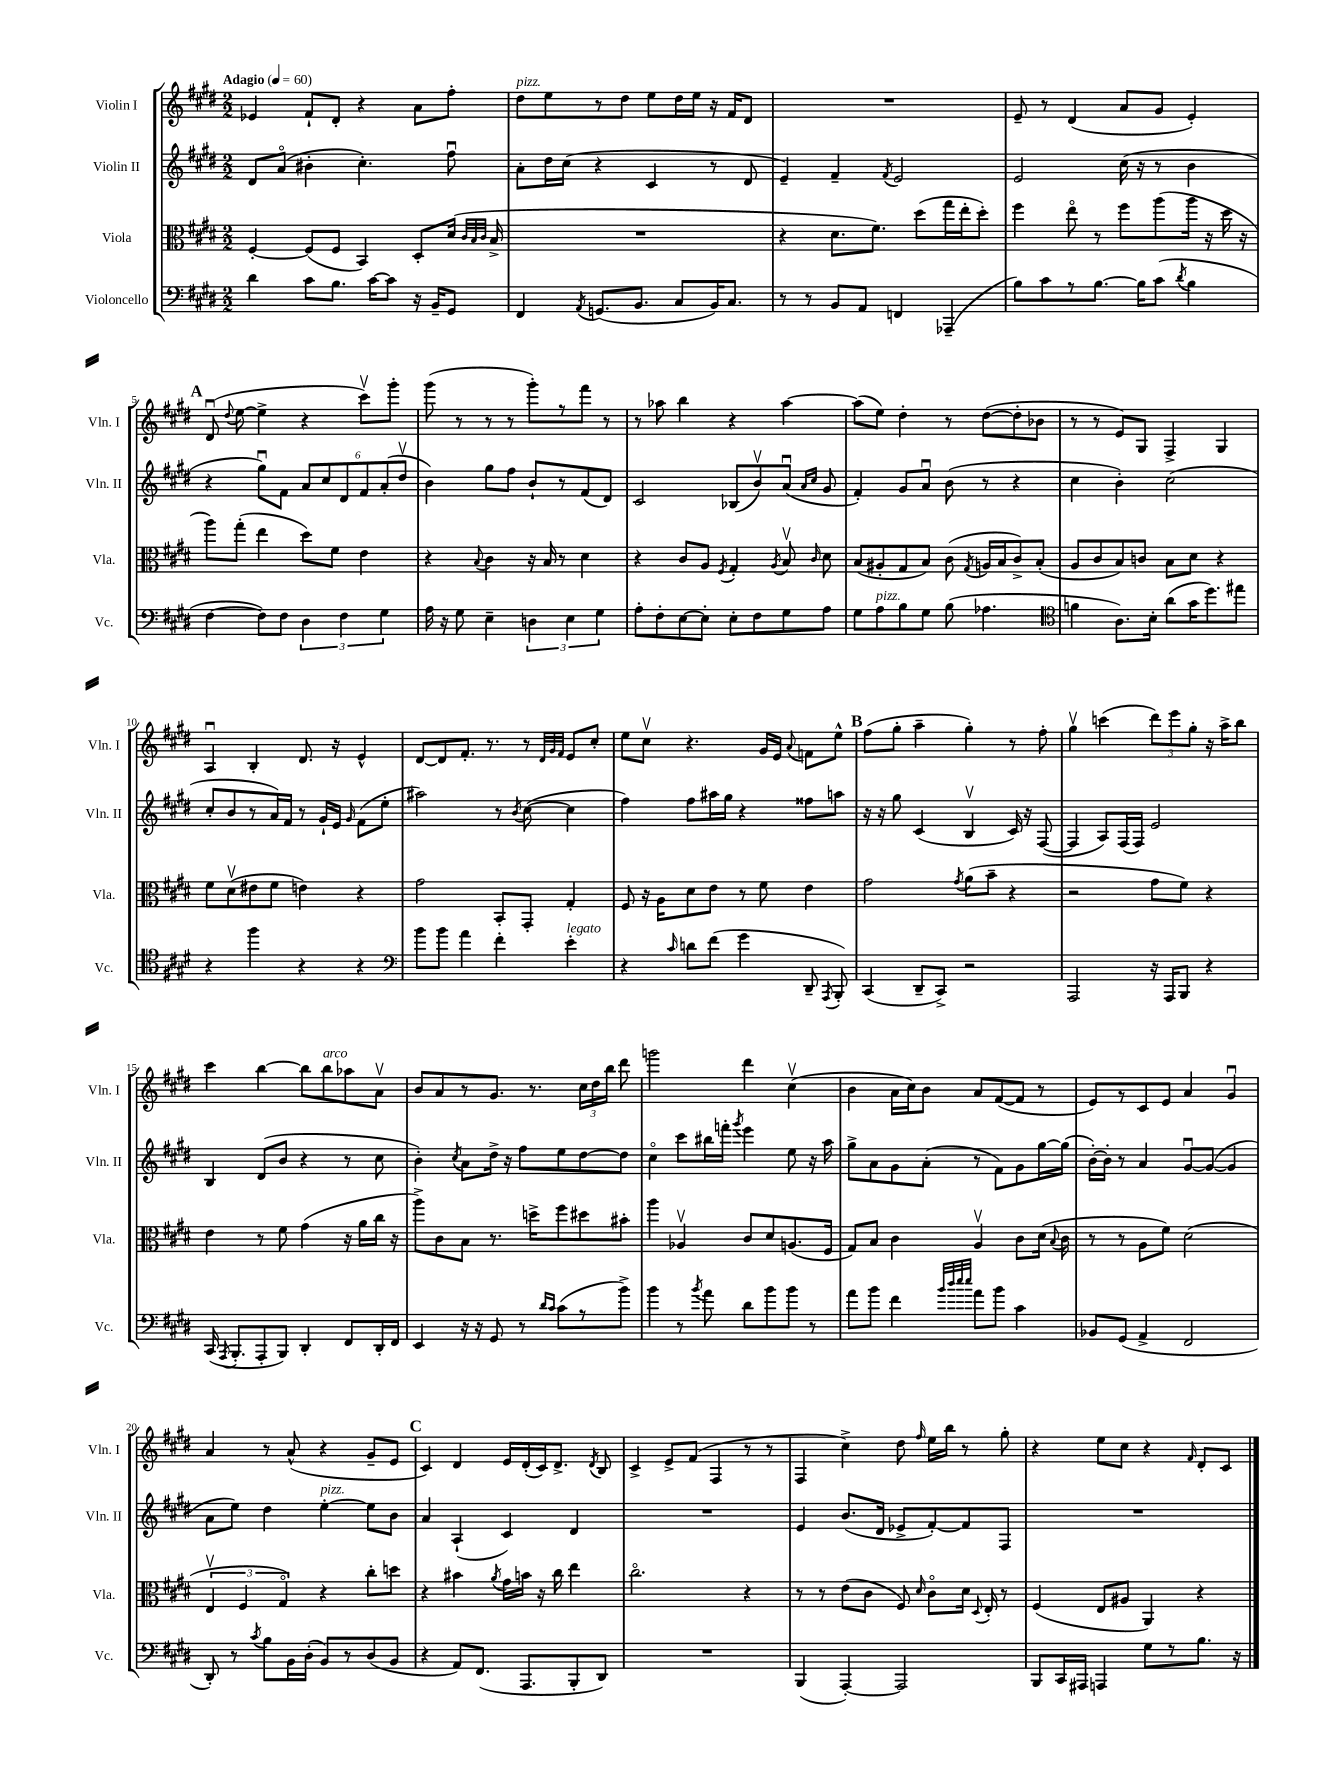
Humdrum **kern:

**kern	**kern	**kern	**kern
*staff4	*staff3	*staff2	*staff1
*clefF4	*clefC3	*clefG2	*clefG2
*k[f#c#g#d#]	*k[f#c#g#d#]	*k[f#c#g#d#]	*k[f#c#g#d#]
*M2/2	*M2/2	*M2/2	*M2/2
*MM60	*MM60	*MM60	*MM60
4d#	[4F#'	8d#	4e-
.	.	(8ao	.
8c#	(8F#]	4b#'	8f#`
8.B	8F#	.	8d#'
.	4BB)	4.cc#')	4r
[16c#	.	.	.
8c#]	.	.	.
16r	8D#'	.	8a
16BB~	.	.	.
8GG#	(16d#	8ff#u	8ff#'
.	32qqc#	.	.
.	32qqB	.	.
.	32qqc#	.	.
.	16B^	.	.
=	=	=	=
4FF#	1r	8a'	8dd#
.	.	16dd#	8ee
.	.	(16cc#	.
8qAA	.	.	.
(8.GG	.	4r	8r
.	.	.	8dd#
8.BB	.	.	.
.	.	4c#	8ee
8C#	.	.	16dd#
.	.	.	16ee
16BB)	.	8r	16r
8.C#	.	.	16f#
.	.	8d#	8d#
=	=	=	=
8r	4r	4e~)	1r
8r	.	.	.
8BB	8.d#	4f#~	.
8AA	.	.	.
.	8.f#)	.	.
.	.	8qf#	.
4FF	.	2e	.
.	(8dd#	.	.
(4AAA-~	16gg#	.	.
.	16ee'	.	.
.	8dd#')	.	.
=	=	=	=
8B)	4ff#	2e	8e~
8c#	.	.	8r
8r	8eeo	.	(4d#
[8.B	8r	.	.
.	8ff#	(16cc#	8a
16B]	.	16r	.
(8c#	(8aa	8r	8g#
8qd#	.	.	.
4B	16aa	4b	4e')
.	16r	.	.
.	16dd#	.	.
.	16r	.	.
=	=	=	=
[4F#	8aa)	4r	(8d#u
.	.	.	8qqdd#
.	(8gg#'	.	[8ee
8F#])	4ee	8gg#u)	4ee^]
8F#	.	8f#	.
6D#	8dd#)	12a	4r
.	.	12cc#	.
.	8f#	.	.
6F#	.	12d#	.
.	4e	12f#	8ccc#v)
6G#	.	(12a'	.
.	.	.	8ggg#'
.	.	12dd#v	.
=	=	=	=
16A	4r	4b)	(8ggg#
16r	.	.	.
8G#	.	.	8r
.	8qqB	.	.
4E~	4c#	8gg#	8r
.	.	8ff#	8r
6D	16r	8b`	8ggg#')
.	16B	.	.
.	8r	8r	8r
6E	.	.	.
.	4d#	(8f#	8fff#
6G#	.	.	.
.	.	8d#)	8r
=	=	=	=
8A'	4r	2c#	8r
8F#'	.	.	8aa-
[8E	8c#	.	4bb
8E']	8A	.	.
.	8qF#	.	.
8E'	4G#'	(8B-	4r
8F#	.	8bv)	.
.	8qA	.	.
8G#	8Bv	(8au	[4aa-
.	.	16qqa	.
.	16qqc#	16qqcc#	.
8A	8d#	8g#	.
=	=	=	=
8G#	(8B	4f#')	(8aa-]
8A	8A#'	.	8ee)
8B	8G#	8g#	4dd#'
8G#	8B)	8au	.
(8B	(8c#	(8b	8r
.	8qG#	.	.
4.A-	16A	8r	([8dd#
.	16B	.	.
.	8c#^)	4r	8dd#']
.	(8B'	.	8b-
=	=	=	=
*clefC4	*	*	*
4f	8A	4cc#	8r
.	8c#	.	8r
8.A)	8B)	4b')	8e)
.	8c	.	8G#
16B'	.	.	.
(8a	8B	(2cc#	4F#^
16g#	8d#	.	.
8.dd#)	.	.	.
.	4r	.	4G#
8ee#	.	.	.
=	=	=	=
4r	8f#	8cc#'	4Au
.	(8d#v	8b	.
4ff#	8e#	8r	4B'
.	8f#	16a)	.
.	.	16f#	.
4r	4e)	8r	8.d#
.	.	16g#`	.
.	.	16e	16r
.	.	16qqg#	.
4r	4r	(8f#	4e^^
.	.	8ee'	.
=	=	=	=
*clefF4	*	*	*
8b	2g#	2aa#)	[8d#
8b	.	.	8d#]
4a	.	.	8.f#'
.	.	.	8.r
4f#'	8BB'	8r	.
.	.	8qb	.
.	8GG#'	([8cc#	8r
.	.	.	32qqd#
.	.	.	32qqg#
.	.	.	32qqf#
4e'	4G#'	4cc#]	8e
.	.	.	8cc#'
=	=	=	=
4r	8F#	4ff#)	8ee
.	16r	.	8cc#v
.	16A	.	.
16qqc#	.	.	.
8d	8d#	8ff#	4.r
(8f#	8e	16aa#	.
.	.	16gg#	.
4g#	8r	4r	.
.	8f#	.	16g#
.	.	.	16e
.	.	.	8qqa
8DD#~	4e	8ff##	8f
8qAAA	.	.	.
8BBB')	.	8aa	8ee^^
=	=	=	=
(4CC#	2g#	16r	(8ff#
.	.	16r	.
.	.	8gg#	8gg#'
8DD#~	.	(4c#	4aa~
8CC#^)	.	.	.
.	8qg#	.	.
2r	(8a	4Bv	4gg#')
.	8b~	.	.
.	4r	16c#)	8r
.	.	16r	.
.	.	([8F#	8ff#'
=	=	=	=
2AAA	2r	4F#]	4gg#v
.	.	8A)	(4ccc
.	.	(16F#	.
.	.	16F#)	.
16r	8g#	2e	12ddd#)
16AAA	.	.	.
.	.	.	12eee
8BBB	8f#)	.	.
.	.	.	12gg#'
4r	4r	.	16r
.	.	.	16aa^
.	.	.	8bb
=	=	=	=
(16CC#	4e	4B	4ccc#
8qAAA	.	.	.
8.BBB'	.	.	.
8AAA'	8r	(8d#	[4bb
8BBB)	8f#	8b	.
4DD#'	(4g#	4r	8bb]
.	.	.	8bb
8FF#	16r	8r	8aa-
.	16a	.	.
16DD#'	16cc#	8cc#	8av
16FF#	16r	.	.
=	=	=	=
4EE	8aa^)	4b')	8b
.	8c#	.	8a
.	.	8qcc#	.
16r	8B	8a	8r
16r	.	.	.
8GG#	8.r	16dd#^	8.g#
.	.	16r	.
8r	.	8ff#	.
.	16dd^	.	8.r
16qqd#	.	.	.
16qqc#	.	.	.
(8c#	8ff#	8ee	.
8r	8dd#	[8dd#	24cc#
.	.	.	24dd#
.	.	.	24bb
8b^)	8b#'	8dd#]	8ddd#
=	=	=	=
4b	4aa	4cc#o	2ggg
8r	4A-v	8ccc#	.
8qb	.	.	.
8a	.	16bb#	.
.	.	16fff'	.
.	.	8qggg#	.
8d#	8c#	4eee	4ddd#
8b	8d#	.	.
8b	(8.A	8ee	(4cc#v
8r	.	16r	.
.	16F#	16aa	.
=	=	=	=
8a	8G#)	8gg#^	4b
8b	8B	8a	.
4f#	4c#	8g#	16a
.	.	.	16cc#)
.	.	(8a'	8b
32qqb	.	.	.
32qqdd#	.	.	.
32qqee	.	.	.
32qqee	.	.	.
8a	4Av	8r	8a
8b	.	8f#)	([8f#
4c#	8c#	8g#	8f#]
.	(16d#	[16gg#	8r
.	8qqB	.	.
.	16c#	(16gg#]	.
=	=	=	=
8BB-	8r	[16b')	8e)
.	.	16b']	.
(8GG#	8r	8r	8r
4AA^	8A	4a	8c#
.	8f#)	.	8e
2FF#	(2d#	[8g#u	4a
.	.	(8g#_	.
.	.	4g#]	4g#u
=	=	=	=
8DD#')	6Ev	8a	4a
8r	.	8ee)	.
.	6F#	.	.
8qc#	.	.	.
8B	.	4dd#	8r
.	6G#o)	.	.
16BB	.	.	(8a^^
(16D#'	.	.	.
8BB)	4r	[4ee'	4r
8r	.	.	.
(8D#	8cc#'	8ee]	8g#~
8BB	8dd	8b	8e
=	=	=	=
4r	4r	4a	4c#)
8AA)	4b#	(4A`	4d#
(8.FF#	.	.	.
.	8qa	.	.
.	16g#	4c#)	16e
8.AAA	16b	.	(16d#'
.	16r	.	16c#)
.	16cc#	.	8.d#^
8BBB'	4ee	4d#	.
.	.	.	8qd#
8DD#)	.	.	8B
=	=	=	=
1r	2.cc#o	1r	4c#^
.	.	.	8e^
.	.	.	(8f#
.	.	.	4F#
.	4r	.	8r
.	.	.	8r
=	=	=	=
(4BBB	8r	4e	4F#
.	8r	.	.
[4AAA')	(8e	(8.b	4cc#^)
.	8c#	.	.
.	.	16d#	.
2AAA]	8F#)	8e-^	8dd#
.	16qqd#	.	16qqff#
.	8c#o	[8f#')	16ee
.	.	.	16bb
.	16d#	8f#]	8r
.	8qqD#	.	.
.	16E'	.	.
.	8r	8F#	8gg#'
=	=	=	=
8BBB	(4F#	1r	4r
16CC#	.	.	.
16AAA#	.	.	.
4AAA	8E	.	8ee
.	8A#	.	8cc#
8G#	4AA)	.	4r
8r	.	.	.
.	.	.	16qqf#
8.B	4r	.	8d#'
.	.	.	8c#
16r	.	.	.
==	==	==	==
*-	*-	*-	*-
